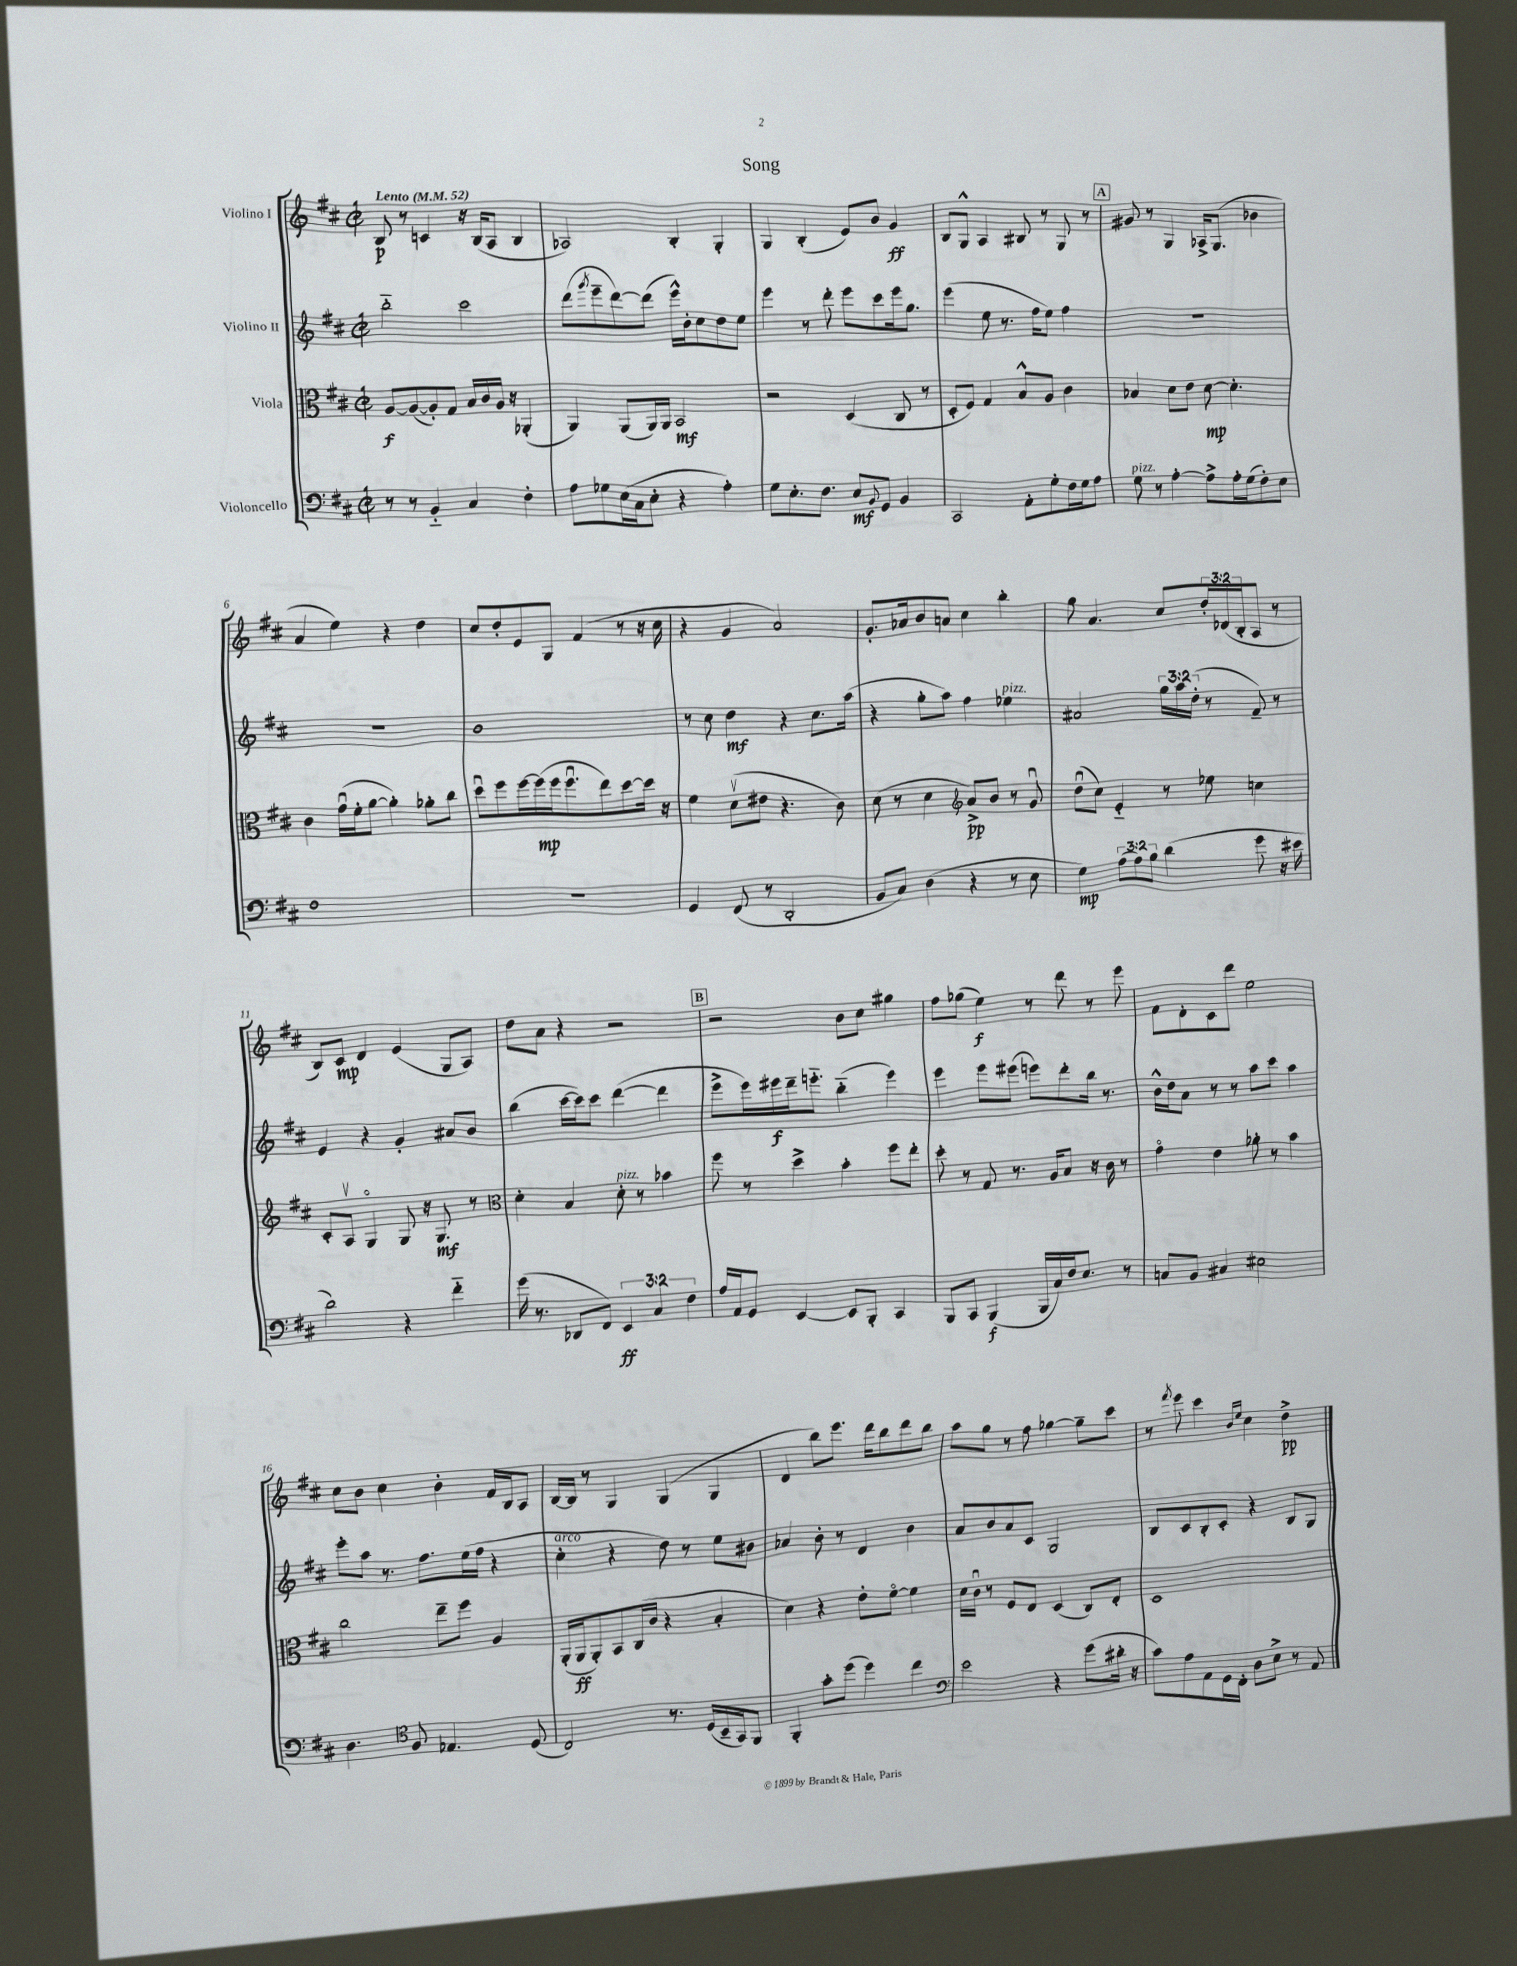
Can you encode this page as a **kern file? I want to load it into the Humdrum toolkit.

**kern	**kern	**kern	**kern
*staff4	*staff3	*staff2	*staff1
*clefF4	*clefC3	*clefG2	*clefG2
*k[f#c#]	*k[f#c#]	*k[f#c#]	*k[f#c#]
*M2/2	*M2/2	*M2/2	*M2/2
*met(c|)	*met(c|)	*met(c|)	*met(c|)
*MM52	*MM52	*MM52	*MM52
8r	[8A	2bb'~	8B
8r	(8A_	.	8r
4BB'~	8A'])	.	4c
.	8G	.	.
4C#	16B	2ccc#	16r
.	16c#	.	(16B
.	16A	.	8A
.	16r	.	.
4F#'	(4AA-'	.	4B
=	=	=	=
8A	4AA)	(8ddd	2A-)
.	.	8qggg	.
8G-	.	8eee~	.
(16E	(8AA	[8ddd)	.
16C#	.	.	.
8E'	16AA)	(8ddd]	.
.	16AA	.	.
4r	2BB	16eee^^)	4B'
.	.	16b'	.
.	.	8cc#	.
4A')	.	8dd	4G'
.	.	8ee	.
=	=	=	=
8G	2r	4eee	4G
8.E'	.	.	.
.	.	8r	(4B'
8.F#	.	.	.
.	.	8ddd'	.
8E	(4D	8eee	8e)
8qqBB	.	.	.
8GG	.	8ccc#	8b
4BB	8C#	16eee	4g
.	.	8.gg	.
.	8r	.	.
=	=	=	=
2CC#	8D'	(4eee	8B
.	8F#)	.	8G^^
.	4G	8ee	4A
.	.	8.r	.
8AA'	8B^^	.	8B#
.	.	16ff#	.
8G'	8A	8ee)	8r
16F#	4c#	4ff#	8G
16G	.	.	.
8A	.	.	8r
=	=	=	=
8G	4B-	1r	8g#
8r	.	.	8r
[4A'	8d	.	4G
.	8e	.	.
8A^]	[8d	.	16A-^
.	.	.	(8.G
16A'	4.d']	.	.
(16G	.	.	.
8F#')	.	.	4b-
8E	.	.	.
=	=	=	=
1F#	4c#	1r	4a
.	(16gu	.	4ee)
.	16f#'	.	.
.	[8a	.	.
.	4a'])	.	4r
.	8a-'	.	4dd
.	8cc#	.	.
=	=	=	=
1r	8ddu	1b	8cc#
.	8ff#	.	8dd'
.	[16ff#	.	8e
.	(16ff#]	.	.
.	16ff#	.	8G
.	8.ff#u	.	.
.	.	.	(4f#
.	8ee)	.	.
.	[8dd	.	8r
.	16dd]	.	16r
.	16r	.	16cc#
=	=	=	=
4GG	4f#	8r	4r
.	.	8cc#	.
(8FF#	(8dv	4dd	4g
8r	8e#	.	.
2DD'	4.r	4r	2a)
.	.	8.cc#	.
.	8c#)	.	.
.	.	(16aa	.
=	=	=	=
8BB	(8d	4r	8.g'
8C#)	8r	.	.
.	.	.	16a-
(4D	4d	8gg'	8b
.	.	8aa)	8a
*	*clefG2	*	*
4r	8a^)	4ff#	4cc#
.	8b	.	.
8r	8r	4ee-	4bb'
8E	8gu	.	.
=	=	=	=
4G)	(8ddu	2a#	8gg
.	8cc#)	.	4.a
(12A	4e'~	.	.
12A)	.	.	.
12B	.	.	.
(4d	8r	24gg	8cc#
.	.	24aa	.
.	.	(24dd'	.
.	8ee-	8r	24dd'
.	.	.	(24d-
.	.	.	24B'
8g	4cc	8f#~)	8A
16r	.	8r	8r
16e#	.	.	.
=	=	=	=
2d)	8c#'	4e	8B)
.	8Av	.	8c#
.	4Go	4r	4d
4r	8G	4g'	(4e
.	16r	.	.
.	8.G	.	.
4f#'~	.	8a#	8G
.	8r	8b	8A)
=	=	=	=
*	*clefC3	*	*
(16g	4d'	(4bb	8dd
8.r	.	.	.
.	.	.	8a
8DD-	4B	[16ccc#	4r
.	.	16ccc#])	.
8FF#)	.	8ccc#	.
6EE	8d'	([4ddd	2r
.	8r	.	.
6C#	.	.	.
.	4b-	4ddd]	.
6F#	.	.	.
=	=	=	=
16A	8ff#	8eee^	2r
16AA	.	.	.
8GG	8r	16eee)	.
.	.	16eee#	.
[4EE	4dd^	16ddd~	.
.	.	8.eee'~	.
8EE]	4b'	(4bb'~	8b
8BBB'	.	.	8cc#
4CC#	8ff#	4eee)	4gg#
.	8ee'	.	.
=	=	=	=
8BBB	8dd'	4eee	8ff#
8CC#	8r	.	(8gg-
(4BBB	8G	8eee	4ee)
.	8.r	(8eee#	.
16BBB	.	8eee)	8r
16C#)	16A	.	.
16F#	8B	8ddd'	8ddd
8.E	.	.	.
.	16r	16bb	8r
.	16c#	8.r	.
8r	8r	.	8eee
=	=	=	=
8C	4go	16b^^	8f#
.	.	16dd	.
8BB	.	8a	8d'
4C#	4e	8r	8c#
.	.	8r	8ddd
2E#	8a-'	8aa	2ee
.	8r	8ccc#	.
.	4b	4aa	.
=	=	=	=
4.D	2cc#	8eee'	8cc#
.	.	8aa	8b
.	.	8.r	4cc#
*clefC4	*	*	*
8F#	.	.	.
.	.	8.ff#	.
4.E-	8ee~	.	4b'
.	8ff#	(16ee	.
.	.	16ff#	.
.	4A	4r	16f#
.	.	.	16B
(8D	.	.	8A
=	=	=	=
2C#)	(16AA'	4cc#'	[16B
.	16AA	.	16B]
.	8AA')	.	8r
.	8BB	4r	4G
.	(16C#	.	.
.	16c#	.	.
8.r	4r	8dd)	(4G
.	.	8r	.
(16D	.	.	.
16BB~	4B'	8ee	4G
16GG)	.	.	.
8FF#	.	8b#	.
=	=	=	=
4FF#'	4d)	4a-	4d
8g'	4r	8b'	8bb)
(8dd	.	8r	8.eee
4dd)	8e'	4d	.
.	.	.	16ddd
.	[8f#o	.	8bb
4cc#	4f#]	4b	8ddd
.	.	.	8bb
=	=	=	=
*clefF4	*	*	*
2e	16d	8a	8aa
.	16c#u	.	.
.	8r	8b	8gg
.	8F#	8a	8r
.	8E	8c#	8ff#
4r	(4D	2G	[4gg-
(8g	8C#)	.	8gg-~]
16d#'	8E'	.	8ccc#
16r	.	.	.
=	=	=	=
8c#)	1D	8B	8r
.	.	.	8qfff#
8A	.	8c#	8eee
8AA	.	8B'	4ccc#
16GG	.	8c#'	.
16FF#'	.	.	.
.	.	.	16qqb
.	.	.	16qqee
8D	.	4r	4cc#
8E^	.	.	.
8r	.	8B	4dd^
8AA	.	8G	.
==	==	==	==
*-	*-	*-	*-
